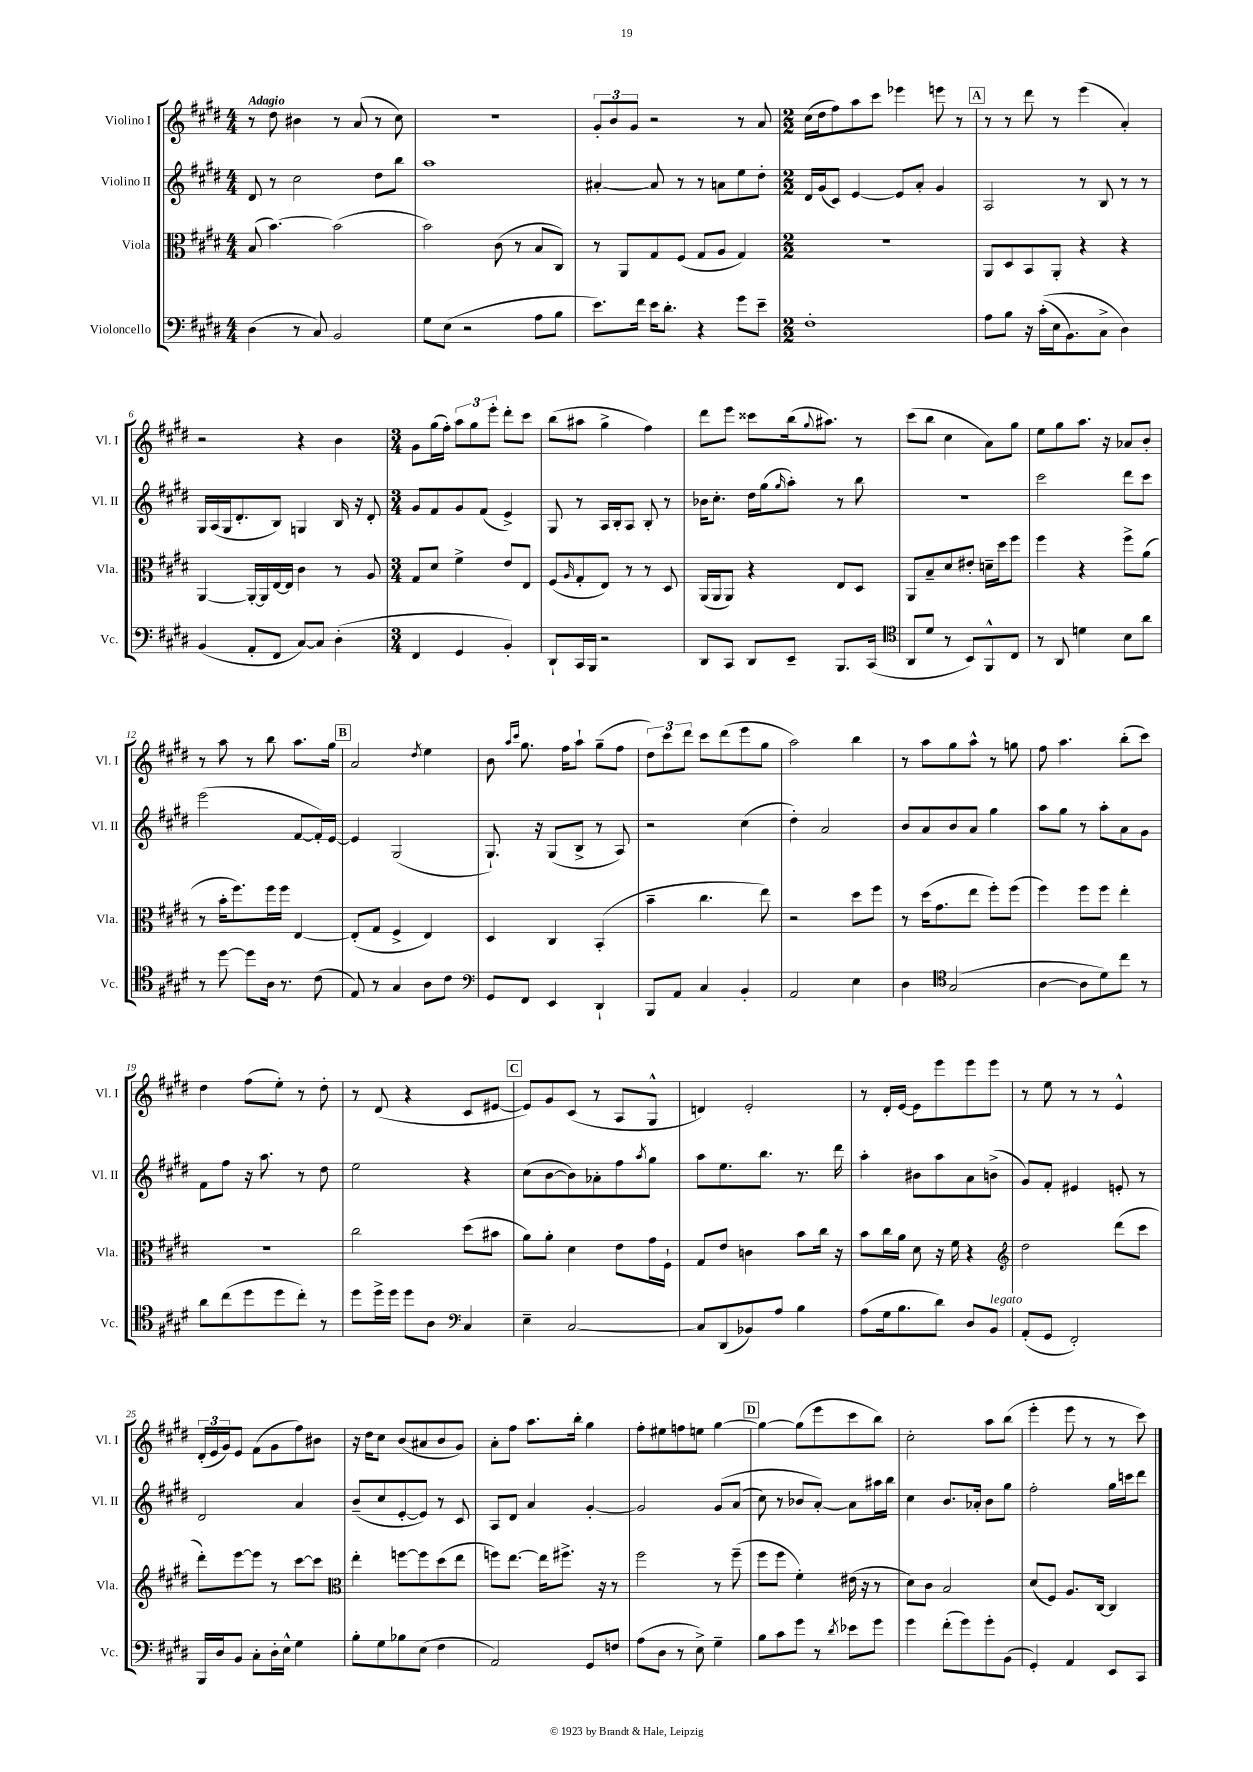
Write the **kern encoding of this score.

**kern	**kern	**kern	**kern
*part4	*part3	*part2	*part1
*staff4	*staff3	*staff2	*staff1
*I"Violoncello	*I"Viola	*I"Violino II	*I"Violino I
*I'Vc.	*I'Vla.	*I'Vl. II	*I'Vl. I
*clefF4	*clefC3	*clefG2	*clefG2
*k[f#c#g#d#]	*k[f#c#g#d#]	*k[f#c#g#d#]	*k[f#c#g#d#]
*M4/4	*M4/4	*M4/4	*M4/4
=1	=1	=1	=1
!	!	!	!LO:TX:a:B:t=Adagio
(4D#\	(8B/	8d#/	8r
.	[4.b\)	8r	8dd#\
8r	.	2cc#\	4b#X\
8C#/)	.	.	.
2BB/	(2b\]	.	8r
.	.	.	(8a/
.	.	8dd#\L	8r
.	.	8bb\J	8cc#\)
=2	=2	=2	=2
8G#\L	2b\)	1aa	1r
(8E\J	.	.	.
2r	.	.	.
.	(8c#\	.	.
.	8r	.	.
8A\L	8B/L	.	.
8B\J	8C#/J)	.	.
=3	=3	=3	=3
8.e\L)	8r	[4a#X'/	12g#'/L
.	.	.	12b/
.	8AA/L	.	.
.	.	.	12g#/J
16f#\Jk	.	.	.
16e\KL	8G#/	8a#/]	2r
8.d#'\J	.	.	.
.	(8F#/J	8r	.
4r	8G#/L	8r	.
.	8A/J	8an\L	.
8g#\L	4G#/)	8ee\	8r
8e~\J	.	8dd#'\J	8a/
=4	=4	=4	=4
*M2/2	*M2/2	*M2/2	*M2/2
1F#'	1r	16d#/LL	(16cc#\LL
.	.	(16g#/J	16dd#\J
.	.	8c#/J)	8ff#\)
.	.	[4e/	8aa\
.	.	.	8ccc#\J
.	.	8e/L]	4eee-X\
.	.	8a'/J	.
.	.	4g#/	8eeen\
.	.	.	8r
!!LO:REH:place=s1:t=A
=5	=5	=5	=5
8A\L	8AA/L	2A/	8r
8B\J	8D#/	.	8r
16r	8BB/	.	8ddd#\
((16c#'\LL	.	.	.
16E\J	8AA'/J	.	8r
8.BB\)	.	.	.
.	4r	8r	(4eee\
8C#^\J	.	8B/	.
4D#\)	4r	8r	4a'/)
.	.	8r	.
!!LO:LB:g=z
=6	=6	=6	=6
(4BB/	[4AA/	16G#/LL	2r
.	.	(16A/	.
.	.	16G#/J	.
.	.	8.d#'/	.
8AA'/L	16AA'/LL_	.	.
.	16AA/]	.	.
8FF#/J	[16E/	8B/J)	.
.	16E/JJ]	.	.
[8C#/L)	4c#\	4Gn/	4r
8C#/J]	.	.	.
(4D#'\	8r	16B/	4b\
.	.	16r	.
.	8A/	8d#'/	.
=7	=7	=7	=7
*M3/4	*M3/4	*M3/4	*M3/4
4FF#/	8G#/L	8g#/L	8g#\L
.	8d#/J	8f#/	(16gg#\L
.	.	.	16ff#'\JJ)
4GG#/	4f#^\	8g#/	12aa\L
.	.	.	12gg#\
.	.	(8f#/J	.
.	.	.	12eee'\J
4BB'/)	8e/L	4e^/)	8ddd#'\L
.	8E/J	.	8ccc#\J
=8	=8	=8	=8
8DD#`/L	(8F#/L	8G#/	(8bb\L
.	16qqA/	.	.
16CC#/L	8G#'/	8r	8aa#X\J
16BBB/JJ	.	.	.
2r	8E/J)	16A/LL	4gg#^\
.	.	16B'/J	.
.	8r	8A/J	.
.	8r	8B'/	4ff#\)
.	8D#/	8r	.
=9	=9	=9	=9
8DD#/L	(16AA/LL	16b-X\KL	8ddd#\L
.	16AA/J	8.cc#'\J	.
8CC#/J	8AA/J)	.	8eee\J
8DD#/L	4r	16dd#\LL	8ccc##X\L
.	.	(16gg#\J	.
.	.	16qqgg#/	.
8EE~/J	.	8aa'\J)	(16bb\k
.	.	.	8qqgg#/
.	.	.	8.aa#X\J)
8.BBB/L	8E/L	8r	.
.	8D#/J	8bb\	8r
(16CC#/Jk	.	.	.
=10	=10	=10	=10
*clefC4	*	*	*
8AA/L	8AA/L	2.r	(8ccc#\L
8d#/J	8B~/	.	8bb\J
8r	8d#/	.	4cc#\
8BB/L)	8e#X'/J	.	.
8FF#^^/	16dn~\LL	.	8a\L)
.	16dd#\J	.	.
8C#/J	8ff#\J	.	8gg#\J
=11	=11	=11	=11
8r	4ff#\	2ccc#\	8ee\L
8AA/	.	.	8gg#\
4dn\	4r	.	8.aa\J
.	.	.	16r
8B\L	8ff#^\L	8ddd#\L	8a-X/L
8a\J	(8a\J	8ccc#\J	8b'/J
!!LO:LB:g=z
=12	=12	=12	=12
8r	8r	(2eee\	8r
[8dd#\	16b'\KL	.	8aa\
.	8.ff#\)	.	.
8dd#\L]	.	.	8r
16A\Jk	16ff#\L	.	8bb\
8.r	16ff#\JJ	.	.
.	[4E/	[8f#/L	8.aa\L
(8c#\	.	16f#'/L])	.
.	.	[16e/JJ	16gg#\Jk
!!LO:REH:place=s1:t=B
=13	=13	=13	=13
8E/)	(8E'/L]	4e/]	2a/
8r	8G#/J	.	.
4G#/	4F#^/	(2G#/	.
.	.	.	8qdd#/
8A\L	4E/)	.	4ee\
8c#\J	.	.	.
=14	=14	=14	=14
*clefF4	*	*	*
8GG#/L	4D#/	8.G#`/)	8b\
.	.	.	16qqaa/LL
.	.	.	16qqccc#/JJ
8FF#/J	.	.	8.gg#\
.	.	16r	.
4EE/	4C#/	(8G#/L	.
.	.	.	16ff#\KL
.	.	8B^/J	8aa`\J
4DD#`/	(4BB'/	8r	(8gg#~\L
.	.	8A/)	8ff#\J
=15	=15	=15	=15
8BBB/L	4b~\	2r	12dd#\L)
.	.	.	12ccc#\
8AA/J	.	.	.
.	.	.	12ddd#\J
4C#/	4.cc#\	.	8ccc#\L
.	.	.	(8ddd#\
4BB'/	.	(4cc#\	8eee\
.	8ee\)	.	8gg#\J
=16	=16	=16	=16
2AA/	2r	4dd#'\)	2aa\)
.	.	2a/	.
4E\	8dd#\L	.	4bb\
.	8ff#\J	.	.
=17	=17	=17	=17
4D#\	8r	8b/L	8r
.	(16dd#\KL	8a/	8aa\L
.	8.g#\	.	.
*clefC4	*	*	*
(2G#/	.	8b/	8gg#\
.	8ee\J	8a/J	8aa^^\J
.	8ff#'\L)	4gg#\	8r
.	(8ff#\J	.	8ggn\
=18	=18	=18	=18
[4A\	4ff#\)	8aa\L	8ff#\
.	.	8gg#\J	4.aa\
8A\L]	8ff#\L	8r	.
8d#\)	8ff#\J	8aa'\L	.
8cc#\J	4ee'\	8a\	(8bb'\L
8r	.	8g#\J	8ccc#\J)
!!LO:LB:g=z
=19	=19	=19	=19
8a\L	2.r	8f#\L	4dd#\
(8cc#\	.	8ff#\J	.
8dd#\	.	16r	(8ff#\L
.	.	8.aa\	.
8dd#\	.	.	8ee'\J)
8cc#'\J)	.	8r	8r
8r	.	8dd#\	8dd#'\
=20	=20	=20	=20
8dd#\L	2cc#\	2ee\	8r
16dd#^\L	.	.	(8d#/
16dd#\JJ	.	.	.
8dd#\L	.	.	4r
8A\J	.	.	.
*clefF4	*	*	*
4C#/	(8dd#\L	4r	8c#/L
.	8b#X\J	.	[8e#X/J
!!LO:REH:place=s1:t=C
=21	=21	=21	=21
4E~\	8a\L)	(8cc#\L	8e#/L])
.	8a'\J	[8b\	8g#/
[2C#/	4d#\	8b\])	(8c#/J
.	.	8a-X'\	8r
.	8e\L	8ff#\	8A/L
.	.	8qaa/	.
.	16g#\L	8gg#\J	8G#^^/J
.	16F#`\JJ	.	.
=22	=22	=22	=22
8C#/L]	8G#/L	8aa\L	4dn/)
(8DD#/	8e/J	8.ee\	.
8BB-X/)	4cn\	.	2e'/
.	.	8.bb\J	.
8A/J	.	.	.
4B\	8b\L	8.r	.
.	16cc#\Jk	.	.
.	16r	16ddd#\	.
=23	=23	=23	=23
(8A\L	8b\L	4aa'\	8r
16G#\k	16cc#\L	.	16d#'/LL
8.B\	16a\JJ	.	[16e/JJ
.	8d#\	8b#X\L	8e\L]
8d#\J)	16r	8aa\	8eee\
.	16f#\	.	.
8D#/L	4r	8a\	8eee\
!LO:TX:a:i:t=legato	!	!	!
8BB/J	.	(8bn^\J	8eee\J
=24	=24	=24	=24
*	*clefG2	*	*
(8AA'/L	2dd#\	8g#/L)	8r
8GG#/J	.	8f#'/J	8ee\
2FF#'/)	.	4e#X/	8r
.	.	.	8r
.	(8ddd#\L	8en'/	4e^^/
.	8ccc#\J	8r	.
!!LO:LB:g=z
=25	=25	=25	=25
16BBB/LL	8ddd#'\L)	2d#/	(24d#'/LL
.	.	.	24e/
16D#/J	.	.	.
.	.	.	24g#/J)
8BB/J	[8eee\	.	8e/J
8C#'\L	8eee\J]	.	(8f#\L
16D#'\L	8r	.	8g#\
16E^^\JJ	.	.	.
4G#\	[8ccc#\L	4a/	8ff#\)
.	8ccc#\J]	.	8b#X\J
=26	=26	=26	=26
*	*clefC3	*	*
8B'\L	4ee'\	(8b~/L	16r
.	.	.	16dd#\KL
8G#\	.	8cc#/	8cc#\J
8B-X\	[8ffn\L	[8e'/	(8b/L
(8E\J	8ff\]	8e/J])	8a#X/
4F#\	(8dd#\	8r	8b/
.	8ee\J	8c#/	8g#/J)
=27	=27	=27	=27
2AA/)	8ffn\L)	8A/L	8a'\L
.	[8.ee\J	8d#/J	8ff#\J
.	.	4a/	8.aa\L
.	16ee\KL]	.	.
.	8.ff#X^\J	.	.
.	.	.	16bb'\Jk
8GG#/L	.	[4g#'/	4gg#\
.	16r	.	.
8Fn/J	8r	.	.
=28	=28	=28	=28
(8A\L	2ff#\	2g#/]	8ff#'\L
8D#\J	.	.	8ee#X\
8r	.	.	8ffn\
8E^\)	.	.	8een\J
4G#~\	8r	(8g#/L	[4gg#\
.	(8ff#~\	(8a/J	.
!!LO:REH:place=s1:t=D
=29	=29	=29	=29
8B\L	8ff#\L	8cc#\)	4gg#\_
8c#\	8ff#\J	8r	.
8g#\J	4f#'\)	8b-X/L	(8gg#\L]
8r	.	[8a'/J)	8eee\
8qd#/	.	.	.
8e-X\L	(16e#X\	8a\L]	8ccc#\
.	16r	.	.
8g#\J	8r	16aa#X\L	8bb\J)
.	.	16bb\JJ	.
=30	=30	=30	=30
4g#\	8d#\L)	4cc#\	2cc#'\
.	8c#\J	.	.
(8f#'\L	2B/	8.b/L	.
8g#\)	.	.	.
.	.	16a-X'/Jk	.
8g#'\	.	8b\L	8aa\L
(8BB\J	.	8gg#\J	(8bb\J
=31	=31	=31	=31
4GG#'/)	(8d#/L	2ff#'\	4eee'\
.	8F#/J)	.	.
4AA/	8.A/L	.	8eee\
.	.	.	8r
.	[16C#/Jk	.	.
8EE/L	4C#/]	16gg#\LL	8r
.	.	16cccn\J	.
8CC#/J	.	8ddd#\J	8ccc#\)
==	==	==	==
*-	*-	*-	*-
